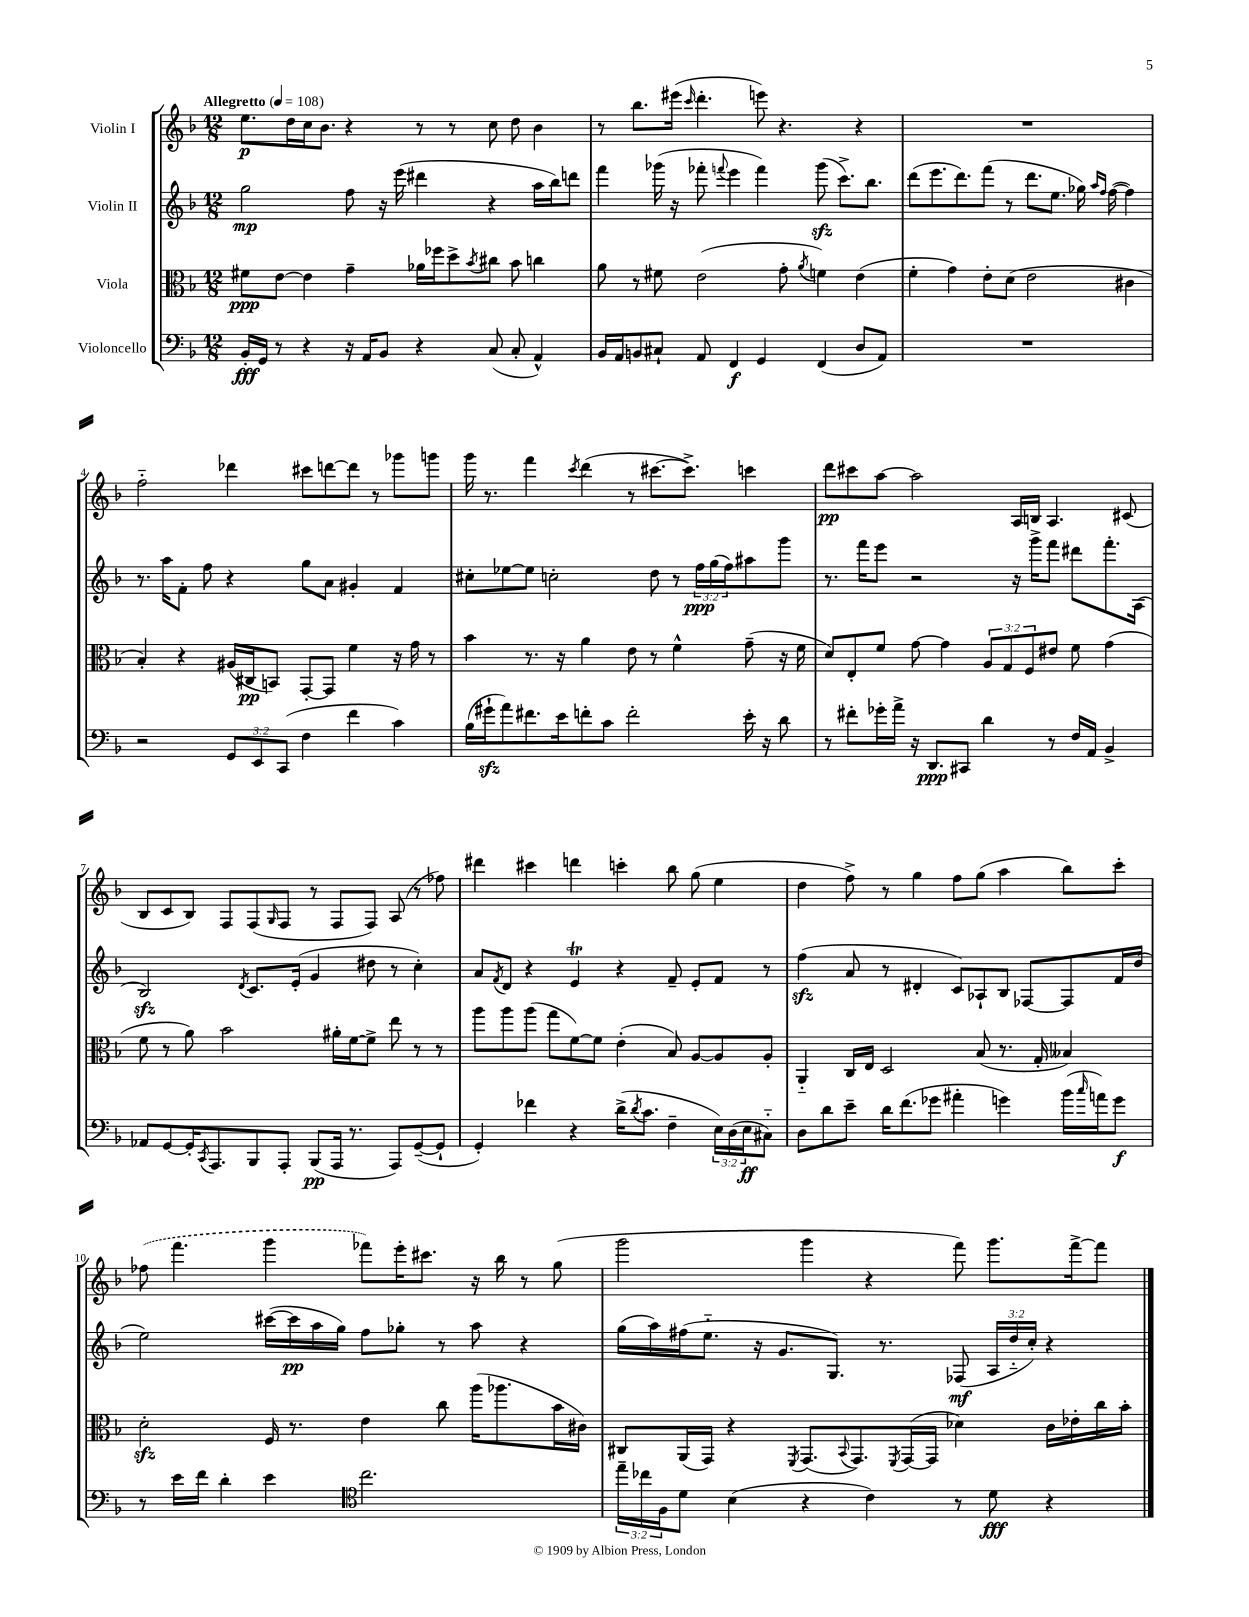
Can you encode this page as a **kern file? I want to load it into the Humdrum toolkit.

**kern	**dynam	**kern	**dynam	**kern	**dynam	**kern	**dynam
*part4	*part4	*part3	*part3	*part2	*part2	*part1	*part1
*staff4	*staff4	*staff3	*staff3	*staff2	*staff2	*staff1	*staff1
*I"Violoncello	*	*I"Viola	*	*I"Violin II	*	*I"Violin I	*
*clefF4	*	*clefC3	*	*clefG2	*	*clefG2	*
*k[b-]	*	*k[b-]	*	*k[b-]	*	*k[b-]	*
*M12/8	*	*M12/8	*	*M12/8	*	*M12/8	*
*MM108	*	*MM108	*	*MM108	*	*MM108	*
=1	=1	=1	=1	=1	=1	=1	=1
!	!	!	!	!	!	!LO:TX:a:B:t=Allegretto	!
16BB-'/LL	fff	8f#X\L	ppp	2gg\	mp	8.ee\L	p
16GG/JJ	.	.	.	.	.	.	.
8r	.	[8e\J	.	.	.	.	.
.	.	.	.	.	.	16dd\L	.
4r	.	4e\]	.	.	.	16cc\J	.
.	.	.	.	.	.	8.b-\J	.
16r	.	4g~\	.	8ff\	.	4r	.
16AA/KL	.	.	.	.	.	.	.
8BB-/J	.	.	.	16r	.	.	.
.	.	.	.	(16eee\	.	.	.
4r	.	16a-X\LL	.	4ddd#X\	.	8r	.
.	.	16ff-X\J	.	.	.	.	.
.	.	8dd^\	.	.	.	8r	.
.	.	8qb-/	.	.	.	.	.
(8C/	.	8cc#X\J	.	4r	.	8cc\	.
8C'/	.	8b-\	.	.	.	8dd\	.
4AA^^/)	.	4ccn\	.	16aa\LL	.	4b-\	.
.	.	.	.	16bb-\J)	.	.	.
.	.	.	.	8dddn\J	.	.	.
=2	=2	=2	=2	=2	=2	=2	=2
16BB-/LL	.	8a\	.	4fff\	.	8r	.
16AA/J	.	.	.	.	.	.	.
8BBn/	.	8r	.	.	.	8.bb-\L	.
8C#X`/J	.	8f#X\	.	(16ggg-X\	.	.	.
.	.	.	.	16r	.	(16eee#X\Jk	.
.	.	.	.	.	.	16qqccc/	.
8AA/	.	(2e\	.	8fff-X'\	.	4.ddd'\	.
.	.	.	.	8qqfffn/	.	.	.
4FF/	f	.	.	4eee\	.	.	.
4GG/	.	.	.	4fff\)	.	8eeen\)	.
.	.	8g'\	.	.	.	4.r	.
.	.	8qa/	.	.	.	.	.
(4FF/	.	4fn\)	.	(8ggg-zz\	.	.	.
.	.	.	.	8.ccc^\L)	.	.	.
8D/L	.	(4e\	.	.	.	4r	.
.	.	.	.	8.bb-\J	.	.	.
8AA/J)	.	.	.	.	.	.	.
=3	=3	=3	=3	=3	=3	=3	=3
1.r	.	4f'\	.	(8ddd\L	.	1.r	.
.	.	.	.	8.eee\	.	.	.
.	.	4g\)	.	.	.	.	.
.	.	.	.	8.ddd\)	.	.	.
.	.	8e'\L	.	(8fff\J	.	.	.
.	.	(8d\J	.	8r	.	.	.
.	.	2e\	.	8.ddd\L	.	.	.
.	.	.	.	8.ee\J	.	.	.
.	.	.	.	16gg-X\)	.	.	.
.	.	.	.	16qqaa/LL	.	.	.
.	.	.	.	16qqff/JJ	.	.	.
.	.	.	.	([16ff\	.	.	.
.	.	4c#X\	.	4ff\])	.	.	.
!!LO:LB:g=z
=4	=4	=4	=4	=4	=4	=4	=4
2r	.	4B-'/)	.	8.r	.	2ff\	.
.	.	.	.	16aa\KL	.	.	.
.	.	4r	.	8f'\J	.	.	.
.	.	.	.	8ff\	.	.	.
12GG/L	.	(16A#X/LL	.	4r	.	4ddd-X\	.
.	.	16C#X/J	pp	.	.	.	.
12EE/	.	.	.	.	.	.	.
.	.	8BBn/J)	.	.	.	.	.
(12CC/J	.	.	.	.	.	.	.
4F\	.	[8GG'/L	.	8gg\L	.	8ccc#X\L	.
.	.	8GG/J]	.	8a\J	.	[8dddn\	.
4f\	.	4f\	.	4g#X'/	.	8ddd\J]	.
.	.	.	.	.	.	8r	.
4c\)	.	16r	.	4f/	.	8ggg-X\L	.
.	.	16g\	.	.	.	.	.
.	.	8r	.	.	.	8gggn\J	.
=5	=5	=5	=5	=5	=5	=5	=5
(16B-\LL	.	4b-\	.	8cc#X'\L	.	16ggg\	.
16g#Xzz`\J	.	.	.	.	.	8.r	.
8a\)	.	.	.	[8ee-X\	.	.	.
8.f#X\	.	8.r	.	8ee-\J]	.	4fff\	.
.	.	.	.	2ccn'\	.	.	.
16e\k	.	16r	.	.	.	.	.
.	.	.	.	.	.	8qccc/	.
8fn'\	.	4a\	.	.	.	(4ddd\	.
8c\J	.	.	.	.	.	.	.
2f'\	.	8e\	.	.	.	8r	.
.	.	8r	.	8dd\	.	[8.ccc#X\L	.
.	.	4f^^\	.	8r	.	.	.
.	.	.	.	.	.	8.ccc#^\J])	.
.	.	.	.	24ff\LL	ppp	.	.
.	.	.	.	(24gg\	.	.	.
.	.	.	.	24ff\J)	.	.	.
16e'\	.	(8g~\	.	8aa#X\	.	4cccn\	.
16r	.	.	.	.	.	.	.
8d\	.	16r	.	8ggg\J	.	.	.
.	.	16f\	.	.	.	.	.
=6	=6	=6	=6	=6	=6	=6	=6
8r	.	8d/L)	.	8.r	.	8ddd\L	pp
8f#X'\L	.	8E'/	.	.	.	8ccc#X\	.
.	.	.	.	16fff\KL	.	.	.
16g-X'\L	.	8f/J	.	8eee\J	.	[8aa\J	.
16a^\JJ	.	.	.	.	.	.	.
16r	.	[8g\	.	2r	.	2aa\]	.
8.DD/L	ppp	.	.	.	.	.	.
.	.	4g\]	.	.	.	.	.
8CC#X/J	.	.	.	.	.	.	.
4d\	.	12A/L	.	.	.	.	.
.	.	12G/	.	.	.	.	.
.	.	.	.	16r	.	16A/LL	.
.	.	12F/	.	.	.	.	.
.	.	.	.	16ggg^\KL	.	16Bn/JJ	.
8r	.	8e#X/J	.	8fff\J	.	4.A/	.
16F/LL	.	8f\	.	8ddd#X\L	.	.	.
16AA/JJ	.	.	.	.	.	.	.
4BB-^/	.	(4g\	.	8.fff'\	.	.	.
.	.	.	.	.	.	(8c#X/	.
.	.	.	.	(16A\Jk	.	.	.
!!LO:LB:g=z
=7	=7	=7	=7	=7	=7	=7	=7
8AA-X/L	.	8f\	.	2B-zz/)	.	8B-/L	.
[8GG/	.	8r	.	.	.	8c/	.
16GG'/K]	.	8a\)	.	.	.	8B-/J)	.
8qCC/	.	.	.	.	.	.	.
8.AAA/	.	.	.	.	.	.	.
.	.	2b-\	.	.	.	8F/L	.
.	.	.	.	8qd/	.	.	.
8BBB-/	.	.	.	8.c/L	.	(8F/	.
.	.	.	.	.	.	16qqG/	.
8AAA'/J	.	.	.	.	.	8F/J	.
.	.	.	.	(16e'/Jk	.	.	.
(8BBB-/L	pp	.	.	4g/	.	8r	.
16AAA/Jk	.	16a#X'\LL	.	.	.	8F/L	.
8.r	.	[16f\J	.	.	.	.	.
.	.	8f^\J]	.	8dd#X\	.	8F/J)	.
8AAA/L)	.	8ee\	.	8r	.	(8A/	.
([8GG~/	.	8r	.	4cc'\)	.	8r	.
8GG`/J]	.	8r	.	.	.	8ff-X\)	.
=8	=8	=8	=8	=8	=8	=8	=8
4GG'/)	.	8aa\L	.	8a/L	.	4ddd#X\	.
.	.	.	.	8qf/	.	.	.
.	.	8aa\	.	8d/J	.	.	.
4f-X\	.	(8aa\J	.	4r	.	4ccc#X\	.
.	.	8gg\L	.	.	.	.	.
4r	.	[8f\)	.	4et/	.	4dddn\	.
.	.	8f\J]	.	.	.	.	.
(16d^\KL	.	(4e'\	.	4r	.	4cccn'\	.
8qd/	.	.	.	.	.	.	.
8.c\J	.	.	.	.	.	.	.
4F~\	.	8B-/)	.	8f~/	.	8bb-\	.
.	.	[8A/L	.	8e'/L	.	(8gg\	.
24E\LL)	.	8A/]	.	8f/J	.	4ee\	.
(24D\	.	.	.	.	.	.	.
24E\J	ff	.	.	.	.	.	.
8C#X\J)	.	8A'/J	.	8r	.	.	.
=9	=9	=9	=9	=9	=9	=9	=9
8D\L	.	4AA/	.	(4ffzz\	.	4dd\	.
8d\	.	.	.	.	.	.	.
8e~\J	.	16C/LL	.	8a/	.	8ff^\)	.
.	.	16E/JJ	.	.	.	.	.
16d\KL	.	2D/	.	8r	.	8r	.
(8.f\	.	.	.	.	.	.	.
.	.	.	.	4d#X'/	.	4gg\	.
8g-X\J	.	.	.	.	.	.	.
4a#X'\	.	.	.	8c/L)	.	8ff\L	.
.	.	(8B-/	.	8A-X`/	.	(8gg\J	.
4gn\)	.	8.r	.	8B-/J	.	4aa\	.
.	.	.	.	[8F-X/L	.	.	.
.	.	16G'/	.	.	.	.	.
(16b-\LL	.	4B--X/)	.	8F-/]	.	8bb-\L)	.
16qqcc/	.	.	.	.	.	.	.
16an\J)	.	.	.	.	.	.	.
8g\J	f	.	.	16f/L	.	8ccc'\J	.
.	.	.	.	(16dd/JJ	.	.	.
!!LO:LB:g=z
=10	=10	=10	=10	=10	=10	=10	=10
8r	.	2dzz'\	.	2ee\)	.	(8ff-X\	.
16e\LL	.	.	.	.	.	4.fff\	.
16f\JJ	.	.	.	.	.	.	.
4d'\	.	.	.	.	.	.	.
4e\	.	16F/	.	([16ccc#X\LL	.	4ggg\	.
.	.	8.r	.	16ccc#\]	pp	.	.
.	.	.	.	16aa\	.	.	.
.	.	.	.	16gg\JJ)	.	.	.
*clefC4	*	*	*	*	*	*	*
2.cc\	.	4e\	.	8ff\L	.	8fff-X\L)	.
.	.	.	.	8gg-X'\J	.	16eee'\K	.
.	.	.	.	.	.	8.ccc#X\J	.
.	.	8cc\	.	8r	.	.	.
.	.	(16aa\KL	.	8aa\	.	16r	.
.	.	8.aa-X\	.	.	.	16bb-\	.
.	.	.	.	4r	.	8r	.
.	.	16b-\L	.	.	.	(8gg\	.
.	.	16c#X\JJ)	.	.	.	.	.
=11	=11	=11	=11	=11	=11	=11	=11
24ee~\LL	.	8C#X/L	.	(16gg\LL	.	2ggg\	.
24cc-X\	.	.	.	.	.	.	.
.	.	.	.	16aa\)	.	.	.
24F\J	.	.	.	.	.	.	.
8d\J	.	(16AA/L	.	(16ff#X\J	.	.	.
.	.	16GG/JJ)	.	8.ee\J	.	.	.
(4B-\	.	4r	.	.	.	.	.
.	.	.	.	16r	.	.	.
.	.	.	.	8.g/L	.	.	.
.	.	8qFF/	.	.	.	.	.
4r	.	(8.GG/L	.	.	.	4ggg\	.
.	.	.	.	8.G/J)	.	.	.
.	.	8qqBB-/	.	.	.	.	.
.	.	8.GG/)	.	.	.	.	.
4c\)	.	.	.	.	.	4r	.
.	.	.	.	8.r	.	.	.
.	.	8qFF/	.	.	.	.	.
.	.	([16GG/L	.	.	.	.	.
.	.	16GG/JJ]	.	.	.	.	.
8r	.	4d-X\)	.	(8F-X/	mf	8fff\)	.
8d\	fff	.	.	24A/LL	.	8.ggg\L	.
.	.	.	.	24dd/	.	.	.
.	.	.	.	24cc'/JJ)	.	.	.
4r	.	16c\LL	.	4r	.	.	.
.	.	16e-X'\	.	.	.	[16fff^\k	.
.	.	16cc\	.	.	.	8fff\J]	.
.	.	16b-'\JJ	.	.	.	.	.
==	==	==	==	==	==	==	==
*-	*-	*-	*-	*-	*-	*-	*-
